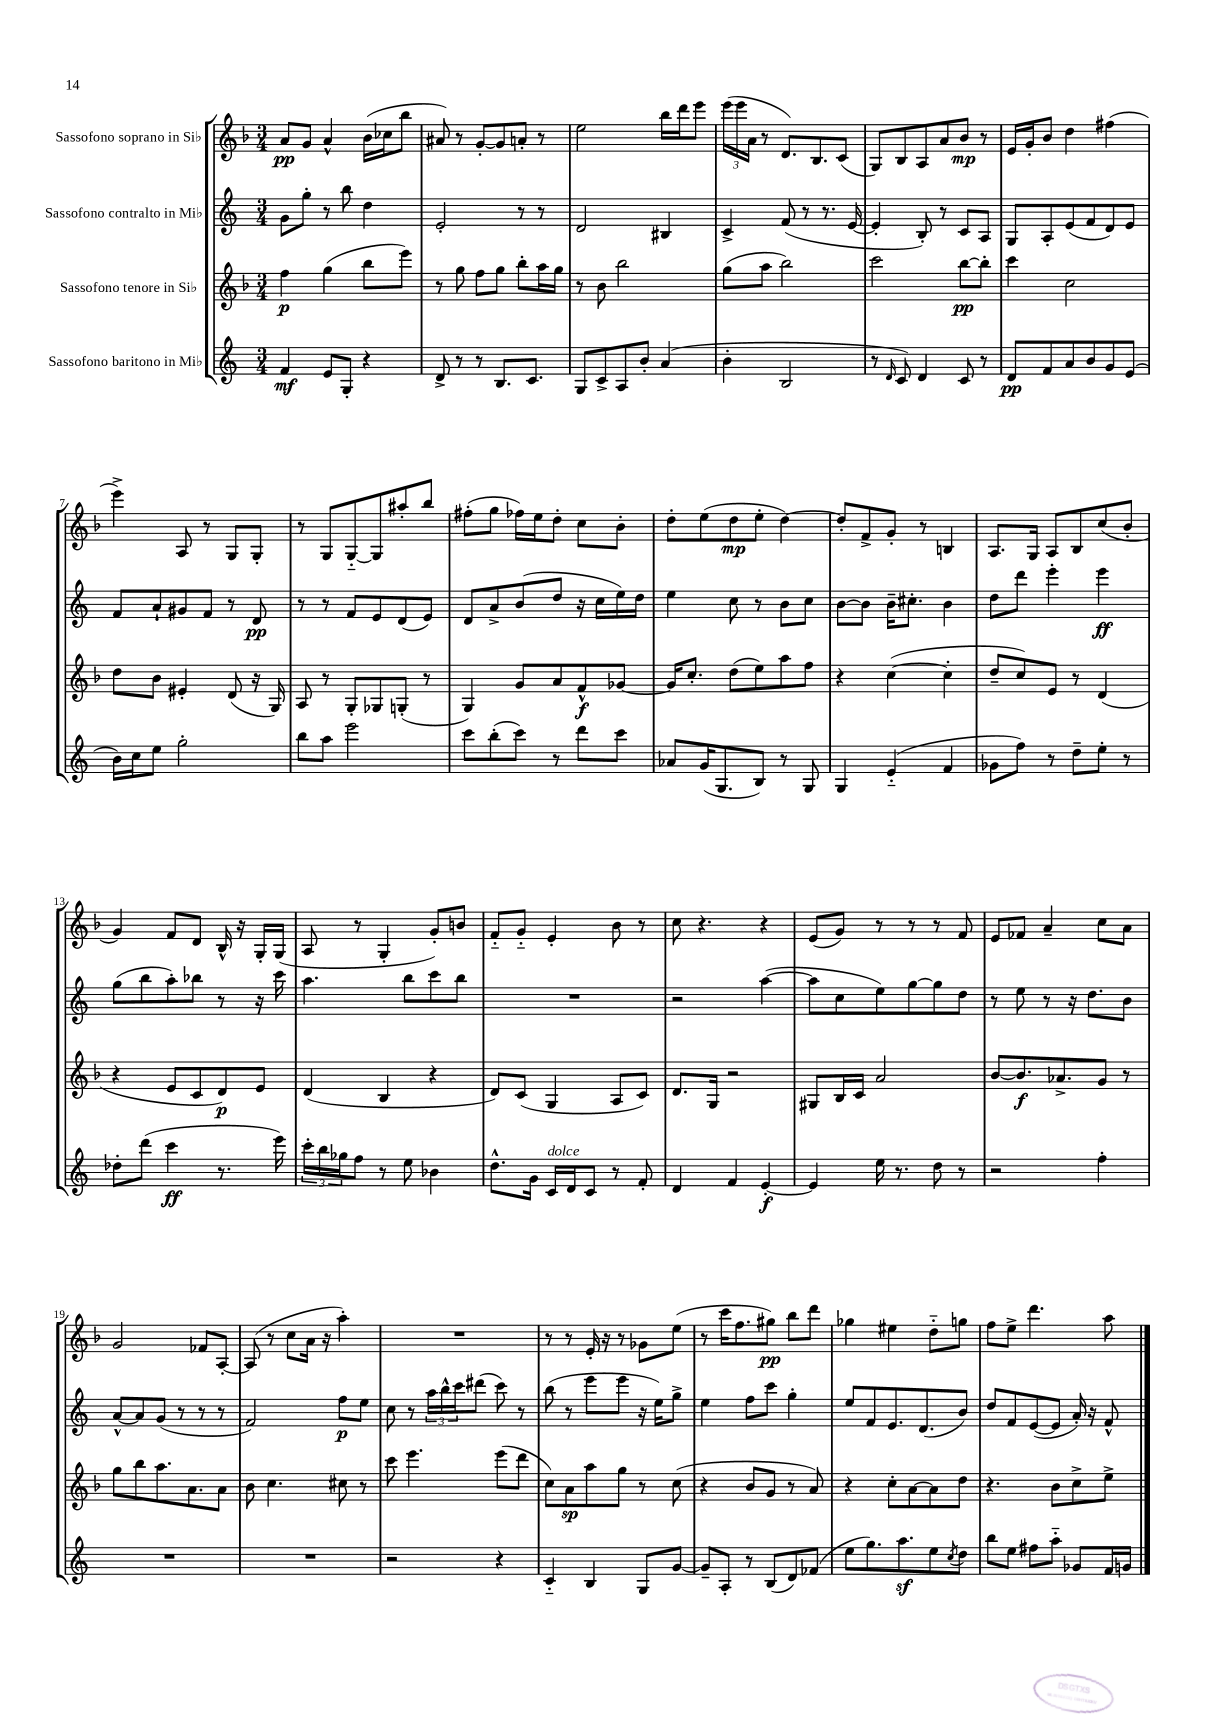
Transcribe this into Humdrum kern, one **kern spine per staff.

**kern	**kern	**kern	**kern
*staff4	*staff3	*staff2	*staff1
*clefG2	*clefG2	*clefG2	*clefG2
*k[]	*k[b-]	*k[]	*k[b-]
*M3/4	*M3/4	*M3/4	*M3/4
4f/	4ff\	8g\L	8a/L
.	.	8gg'\J	8g/J
8e/L	(4gg\	8r	4a^^/
8G'/J	.	8bb\	.
4r	8bb-\L	4dd\	(16b-\LL
.	.	.	16cc-\J
.	8eee\J)	.	8bb-\J
=	=	=	=
8d^/	8r	2e'/	8a#/)
8r	8gg\	.	8r
8r	8ff\L	.	[8g'/L
8.B/L	8gg\J	.	8g/]
.	8bb-'\L	8r	8a'/J
8.c/J	.	.	.
.	16aa\L	8r	8r
.	16gg\JJ	.	.
=	=	=	=
8G/L	8r	2d/	2ee\
8c^/	8b-\	.	.
8A/	2bb-\	.	.
8b'/J	.	.	.
(4a/	.	4B#/	16bb-\LL
.	.	.	16ddd\J
.	.	.	8eee\J
=	=	=	=
4b'\	(8gg\L	4c^/	(24eee\LL
.	.	.	24eee\
.	.	.	24a\JJ
.	8aa\J	.	8r
2B/	2bb-\)	(8f/	8.d/L)
.	.	8r	.
.	.	.	8.B-/
.	.	8.r	.
.	.	.	(8c/J
.	.	[16e/	.
=	=	=	=
8r	2ccc\	4e'/]	8G/L)
16qqd/	.	.	.
8c/)	.	.	8B-/
4d/	.	8B'/)	8A/
.	.	8r	8a/
8c/	[8bb-\L	8c/L	8b-/J
8r	8bb-'\]J	8A/J	8r
=	=	=	=
8d/L	4ccc\	8G/L	16e/LL
.	.	.	16g'/J
8f/	.	8A'/	8b-/J
8a/	2cc\	(8e/	4dd\
8b/	.	8f/	.
8g/	.	8d/)	(4ff#\
(8e/J	.	8e/J	.
=	=	=	=
16b\LL)	8dd\L	8f/L	4eee^\)
16cc\J	.	.	.
8ee\J	8b-\J	8a`/	.
2gg'\	4e#'/	8g#/	8A/
.	.	8f/J	8r
.	(8d/	8r	8G/L
.	16r	8d/	8G'/J
.	16G/)	.	.
=	=	=	=
8bb\L	8A/	8r	8r
8aa\J	8r	8r	8G/L
2eee\	8G'/L	8f/L	[8G'~/
.	8G-/	8e/	8G/]
.	(8G'/J	(8d/	8aa#'/
.	8r	8e/J)	8bb-/J
=	=	=	=
8ccc\L	4G/)	8d/L	(8ff#'\L
(8bb'\	.	8a^/	8gg\J
8ccc\J)	8g/L	(8b/	16ff-\LL)
.	.	.	16ee\J
8r	8a/	8dd/J	8dd'\J
8ddd\L	8f^^/	16r	8cc\L
.	.	16cc\LL	.
8ccc\J	[8g-/J	16ee\)	8b-'\J
.	.	16dd\JJ	.
=	=	=	=
8a-/L	16g-/]LK	4ee\	8dd'\L
.	8.cc'/J	.	.
(16g/K	.	.	(8ee\
8.G/	.	.	.
.	(8dd\L	8cc\	8dd\
8B/J)	8ee\)	8r	8ee'\J
8r	8aa\	8b\L	[4dd\)
8G/	8ff\J	8cc\J	.
=	=	=	=
4G/	4r	[8b\L	8dd'/]L
.	.	8b\]J	8f^/
(4e'~/	([4cc\	16b~\LK	8g'/J
.	.	8.cc#'\J	.
.	.	.	8r
4f/	4cc'\]	4b\	4B/
=	=	=	=
8g-\L	8dd~/L	8dd\L	8.A/L
8ff\J)	8cc/)	8ddd\J	.
.	.	.	16G/Jk
8r	8e/J	4eee'\	8A/L
8dd~\L	8r	.	8B-/
8ee'\J	(4d/	4eee\	(8cc/
8r	.	.	8b-'/J
=	=	=	=
8dd-'\L	4r	(8gg\L	4g/)
(8ddd\J	.	8bb\	.
4ccc\	8e/L	8aa'\)	8f/L
.	8c/	8bb-\J	8d/J
8.r	8d/)	8r	16B-^^/
.	.	.	16r
.	8e/J	16r	16G'/LL
16eee\)	.	16ccc\	(16G/JJ
=	=	=	=
24ccc'\LL	(4d/	4.aa\	8A/
24bb\	.	.	.
24gg-\J	.	.	.
8ff\J	.	.	8r
8r	4B-/	.	4G'/
8ee\	.	8bb\L	.
4b-\	4r	8ccc\	8g'/L)
.	.	8bb\J	8b/J
=	=	=	=
8.dd^^\L	8d/L)	2.r	8f'~/L
.	(8c/J	.	8g'~/J
16g\Jk	.	.	.
16c/LL	4G/	.	4e'/
16d/J	.	.	.
8c/J	.	.	.
8r	8A/L	.	8b-\
8f'/	8c/J)	.	8r
=	=	=	=
4d/	8.d/L	2r	8cc\
.	.	.	4.r
.	16G/Jk	.	.
4f/	2r	.	.
[4e'/	.	([4aa\	4r
=	=	=	=
4e/]	8G#/L	8aa\]L	(8e/L
.	16B-/L	8cc\	8g/J)
.	16c/JJ	.	.
16ee\	2a/	8ee\)	8r
8.r	.	.	.
.	.	[8gg\	8r
8dd\	.	8gg\]	8r
8r	.	8dd\J	8f/
=	=	=	=
2r	[8b-/L	8r	8e/L
.	8.b-/]	8ee\	8f-/J
.	.	8r	4a~/
.	8.a-^/	.	.
.	.	16r	.
.	.	8.dd\L	.
4ff'\	8g/J	.	8cc\L
.	8r	8b\J	8a\J
=	=	=	=
2.r	8gg\L	[8a^^/L	2g/
.	8bb-\	8a/]	.
.	8.aa\	(8g/J	.
.	.	8r	.
.	8.a\	.	.
.	.	8r	8f-/L
.	8a\J	8r	[8A'/J
=	=	=	=
2.r	8b-\	2f/)	(8A/]
.	4.cc\	.	8r
.	.	.	8cc\L
.	.	.	16a\Jk
.	.	.	16r
.	8cc#\	8ff\L	4aa'\)
.	8r	8ee\J	.
=	=	=	=
2r	8ccc\	8cc\	2.r
.	4.eee\	8r	.
.	.	24aa\LL	.
.	.	24bb^^\	.
.	.	24ccc\J	.
.	.	(8ddd#\J	.
4r	(8eee\L	8ccc\)	.
.	8ddd\J	8r	.
=	=	=	=
4c'~/	8cc\L)	(8bb\	8r
.	8a\	8r	8r
4B/	8aa\	8eee\L	16e'/
.	.	.	16r
.	8gg\J	8eee\J	8r
8G/L	8r	16r	8g-\L
.	.	16ee\LK)	.
[8g/J	(8cc\	8gg^\J	(8ee\J
=	=	=	=
8g~/]L	4r	4ee\	8r
8A'/J	.	.	16ccc\LK
.	.	.	8.ff\
8r	8b-/L	8ff\L	.
(8B/L	8g/J	8ccc\J	8gg#\J)
8d/)	8r	4gg'\	8bb-\L
(8f-/J	8a/)	.	8ddd\J
=	=	=	=
8ee\L	4r	8ee/L	4gg-\
8.gg\)	.	8f/	.
.	8cc'\L	8.e/	4ee#\
8.aa\	.	.	.
.	[8a\	.	.
.	.	(8.d/	.
8ee\	8a\]	.	8dd'~\L
8qcc/	.	.	.
8dd\J	8dd\J	8b/J)	8gg\J
=	=	=	=
8bb\L	4.r	8dd/L	8ff\L
8ee\J	.	8f/	8ee^\J
8ff#\L	.	([8e/	4.ddd\
8aa'~\J	8b-\L	8e/]J	.
8g-/L	8cc^\	16a'/)	.
.	.	16r	.
16f/L	8ee^\J	8f^^/	8aa\
16g/JJ	.	.	.
==	==	==	==
*-	*-	*-	*-
